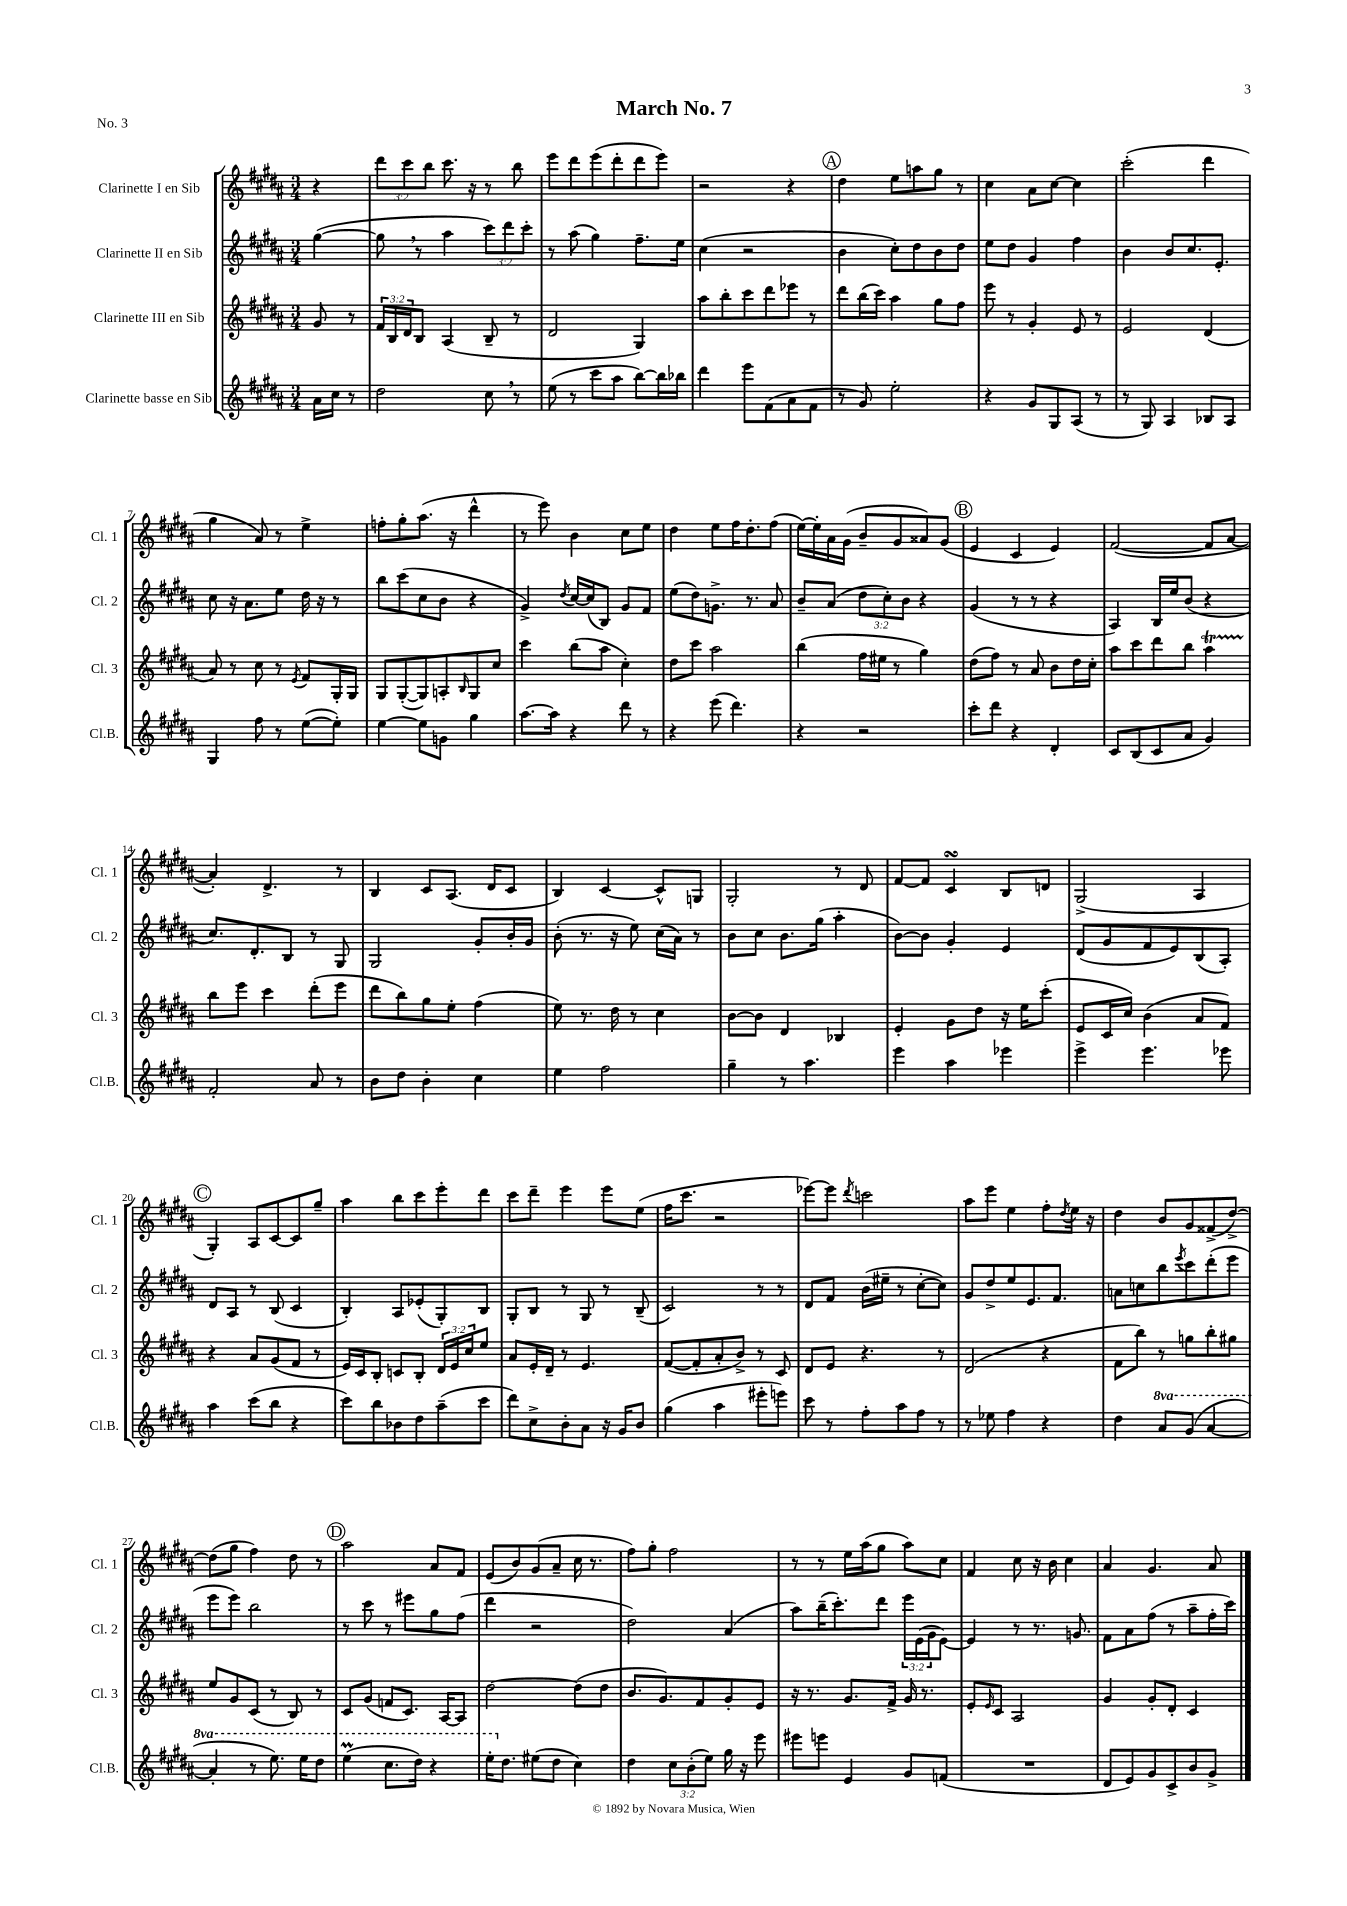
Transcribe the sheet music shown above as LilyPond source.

\header { title = "March No. 7" piece = "No. 3" }
<<
\new StaffGroup <<
\new Staff = "s0" \with { instrumentName = "Clarinette I en Sib" shortInstrumentName = "Cl. 1" } {
    \clef treble \key b \major \numericTimeSignature \time 3/4 \override Staff.TupletNumber.text = #tuplet-number::calc-fraction-text \partial 4
    r4 |
    \tuplet 3/2 { dis'''8 cis'''8 b''8 } cis'''8. r16 r8 b''8 |
    e'''8 dis'''8 e'''8( dis'''8-. dis'''8 e'''8) |
    r2 r4 |
    \mark \markup { \circle "A" } dis''4 e''8 a''8 gis''8 r8 |
    cis''4 ais'8 cis''8~ cis''4 |
    cis'''2-.( dis'''4 |
    gis''4 ais'8) r8 e''4-> |
    f''8-. gis''8-. ais''8.( r16 dis'''4-^ |
    r8 e'''8) b'4 cis''8 e''8 |
    dis''4 e''8 fis''16 dis''8.-. fis''8( |
    e''16~) e''16-. ais'16 gis'16( b'8-- gis'8 aisis'8) gis'8( |
    \mark \markup { \circle "B" } e'4 cis'4 e'4) |
    fis'2~( fis'8 ais'8~ |
    ais'4-.) dis'4.-> r8 |
    b4 cis'8 ais8.( dis'16 cis'8 |
    b4) cis'4~ cis'8-^ g8 |
    gis2-. r8 dis'8 |
    fis'8~ fis'8 cis'4\turn b8 d'8 |
    gis2->( ais4 |
    \mark \markup { \circle "C" } gis4-.) ais8 cis'8~ cis'8 gis''8-- |
    ais''4 b''8 cis'''8 e'''8-. dis'''8 |
    cis'''8 dis'''8-- e'''4 e'''8 e''8( |
    fis''16 cis'''8. r2 |
    ees'''8~) ees'''8 \acciaccatura { dis'''8 } c'''2 |
    ais''8 e'''8 e''4 fis''8-. \acciaccatura { dis''8 } e''16 r16 |
    dis''4 b'8 gis'8 fisis'8->( dis''8~->) |
    dis''8( gis''8 fis''4) dis''8 r8 |
    \mark \markup { \circle "D" } ais''2 ais'8 fis'8 |
    e'8( b'8) gis'8( ais'8-- cis''16 r8. |
    fis''8) gis''8-. fis''2 |
    r8 r8 e''16 ais''16( gis''8 ais''8) cis''8 |
    fis'4 cis''8 r16 b'16 cis''4 |
    ais'4 gis'4. ais'8 \bar "|." |
}
\new Staff = "s1" \with { instrumentName = "Clarinette II en Sib" shortInstrumentName = "Cl. 2" } {
    \clef treble \key b \major \numericTimeSignature \time 3/4 \override Staff.TupletNumber.text = #tuplet-number::calc-fraction-text \partial 4
    gis''4~( |
    gis''8 \breathe r8 ais''4 \tuplet 3/2 { cis'''8) dis'''8 cis'''8-. } |
    r8 ais''8( gis''4) fis''8.-- e''16 |
    cis''4( r2 |
    \mark \markup { \circle "A" } b'4 cis''8-.) dis''8 b'8 dis''8 |
    e''8 dis''8 gis'4 fis''4 |
    b'4 b'8 cis''8. e'8.-. |
    cis''8 r16 ais'8. e''8 dis''16 r16 r8 |
    b''8 cis'''8( cis''8 b'8 r4 |
    gis'4->) \acciaccatura { dis''8 } cis''16~ cis''16( b8) gis'8 fis'8 |
    e''8( dis''8) g'8.-> r8. ais'8 |
    b'8-- ais'8( \tuplet 3/2 { dis''8 cis''8-.) b'8 } r4 |
    \mark \markup { \circle "B" } gis'4( r8 r8 r4 |
    ais4) b16 e''16 b'8( r4 |
    cis''8.) dis'8.-. b8 r8 gis8 |
    gis2 gis'8-. b'16-. gis'16 |
    b'8-.( r8. r16 e''8) cis''16( ais'16) r8 |
    b'8 cis''8 b'8. gis''16( ais''4-. |
    b'8~) b'8 gis'4-. e'4 |
    dis'8( gis'8 fis'8 e'8) b8( ais8-.) |
    \mark \markup { \circle "C" } dis'8 ais8 r8 b8( cis'4 |
    b4-.) ais8 ees'8-.( gis8-.) b8 |
    gis8-. b8 r8 gis8 r8 b8--( |
    cis'2) r8 r8 |
    dis'8 fis'8 b'16( eis''16-- r8 cis''8~-. cis''8) |
    gis'8 dis''8-> e''8 e'8. fis'8. |
    a'8 c''8 b''8 \acciaccatura { e'''8 } cis'''8 dis'''8-.( e'''8 |
    e'''8 e'''8) b''2 |
    \mark \markup { \circle "D" } r8 cis'''8 r8 eis'''8 gis''8 fis''8( |
    dis'''4 r2 |
    dis''2) ais'4( |
    ais''8) b''16--( cis'''8.-.) dis'''8 \tuplet 3/2 { e'''16 e'16( gis'16 } e'8~) |
    e'4 r8 r8. g'8. |
    fis'8 ais'8 fis''8( r8 ais''8-- fis''16-. cis'''16) \bar "|." |
}
\new Staff = "s2" \with { instrumentName = "Clarinette III en Sib" shortInstrumentName = "Cl. 3" } {
    \clef treble \key b \major \numericTimeSignature \time 3/4 \override Staff.TupletNumber.text = #tuplet-number::calc-fraction-text \partial 4
    gis'8 r8 |
    \tuplet 3/2 { fis'16 b16 dis'16 } b8 ais4( b8-- r8 |
    dis'2 gis4) |
    ais''8 b''8-. cis'''8 dis'''8 ees'''8 r8 |
    \mark \markup { \circle "A" } dis'''8 b''16( cis'''16) ais''4 gis''8 fis''8 |
    e'''8 r8 gis'4-. e'8 r8 |
    e'2 dis'4( |
    ais'8) r8 cis''8 r8 \acciaccatura { e'8 } fis'8 gis16-. gis16 |
    gis8 gis8~-.( gis8) a8-. \grace { b16 } gis8 cis''8 |
    cis'''4 b''8( ais''8 cis''4-.) |
    dis''8 cis'''8 ais''2 |
    b''4( fis''16 eis''16 r8 gis''4) |
    \mark \markup { \circle "B" } dis''8( fis''8) r8 ais'8 b'8 dis''16 cis''16-. |
    ais''8 cis'''8 dis'''8 b''8 ais''4\startTrillSpan |
    b''8\stopTrillSpan e'''8 cis'''4 dis'''8-.( e'''8 |
    dis'''8 b''8) gis''8 e''8-. fis''4( |
    e''8) r8. dis''16 r8 cis''4 |
    b'8~ b'8 dis'4 bes4 |
    e'4-. gis'8 dis''8 r16 e''16 cis'''8-.( |
    e'8 cis'16 cis''16) b'4( ais'8 fis'8) |
    \mark \markup { \circle "C" } r4 ais'8 gis'8( fis'8 r8 |
    e'16) cis'16 b8-. c'8 b8-. \tuplet 3/2 { dis'16 e'16 cis''16 } e''8 |
    ais'8 e'16-. dis'16-- r8 e'4. |
    fis'8~( fis'8-. ais'8-. b'8->) r8 cis'8 |
    dis'8 e'8 r4. r8 |
    dis'2( r4 |
    fis'8 b''8) r8 g''8 b''8-. gis''8 |
    e''8 gis'8 cis'8( r8 b8) r8 |
    \mark \markup { \circle "D" } cis'8 gis'8( f'8 cis'8.) ais16~ ais8 |
    dis''2~ dis''8( dis''8 |
    b'8. gis'8.) fis'8 gis'8-. e'8 |
    r16 r8. gis'8. fis'16-> gis'16 r8. |
    e'8-. \grace { e'16 } cis'8 ais2 |
    gis'4 gis'8-. dis'8-. cis'4 \bar "|." |
}
\new Staff = "s3" \with { instrumentName = "Clarinette basse en Sib" shortInstrumentName = "Cl.B." } {
    \clef treble \key b \major \numericTimeSignature \time 3/4 \override Staff.TupletNumber.text = #tuplet-number::calc-fraction-text \set Staff.ottavationMarkups = #ottavation-simple-ordinals \partial 4
    ais'16 cis''16 r8 |
    dis''2 cis''8 \breathe r8 |
    e''8( r8 cis'''8 ais''8 b''8~) b''16 bes''16 |
    dis'''4 e'''8 fis'8( ais'8 fis'8 |
    \mark \markup { \circle "A" } r8 gis'8) e''2-. |
    r4 gis'8 gis8 ais8( r8 |
    r8 gis8) ais4 bes8 ais8 |
    gis4 fis''8 r8 e''8~( e''8-.) |
    e''4~ e''8 g'8 gis''4 |
    ais''8.~ ais''16 r4 dis'''8 r8 |
    r4 e'''8( dis'''4.) |
    r4 r2 |
    \mark \markup { \circle "B" } cis'''8-. dis'''8 r4 dis'4-. |
    cis'8 b8( cis'8 ais'8 gis'4) |
    fis'2-. ais'8 r8 |
    b'8 dis''8 b'4-. cis''4 |
    e''4 fis''2 |
    gis''4-- r8 ais''4. |
    e'''4 ais''4 ees'''4 |
    e'''4-> e'''4. ees'''8 |
    \mark \markup { \circle "C" } ais''4 cis'''8( b''8 r4 |
    cis'''8) b''8 bes'8 dis''8 ais''8--( cis'''8 |
    dis'''8) cis''8-> b'8-. ais'8 r16 gis'16 b'8 |
    gis''4( ais''4 eis'''8-. e'''8) |
    cis'''8 r8 fis''8-. ais''8 fis''8 r8 |
    r8 ees''8 fis''4 r4 |
    dis''4 \ottava #1 ais''8 gis''8( ais''4~ |
    ais''4-. r8 e'''8.) e'''16 dis'''8 |
    \mark \markup { \circle "D" } e'''4\prall( cis'''8. dis'''16) r4 |
    e'''16-. \ottava #0 dis''8. eis''8( dis''8 cis''4) |
    dis''4 \tuplet 3/2 { cis''8 b'8-.( e''8) } gis''16 r16 e'''8 |
    eis'''8 e'''8 e'4 gis'8 f'8( |
    R2. |
    dis'8 e'8) gis'8 cis'8-> b'8 gis'8-> \bar "|." |
}
>>
>>
